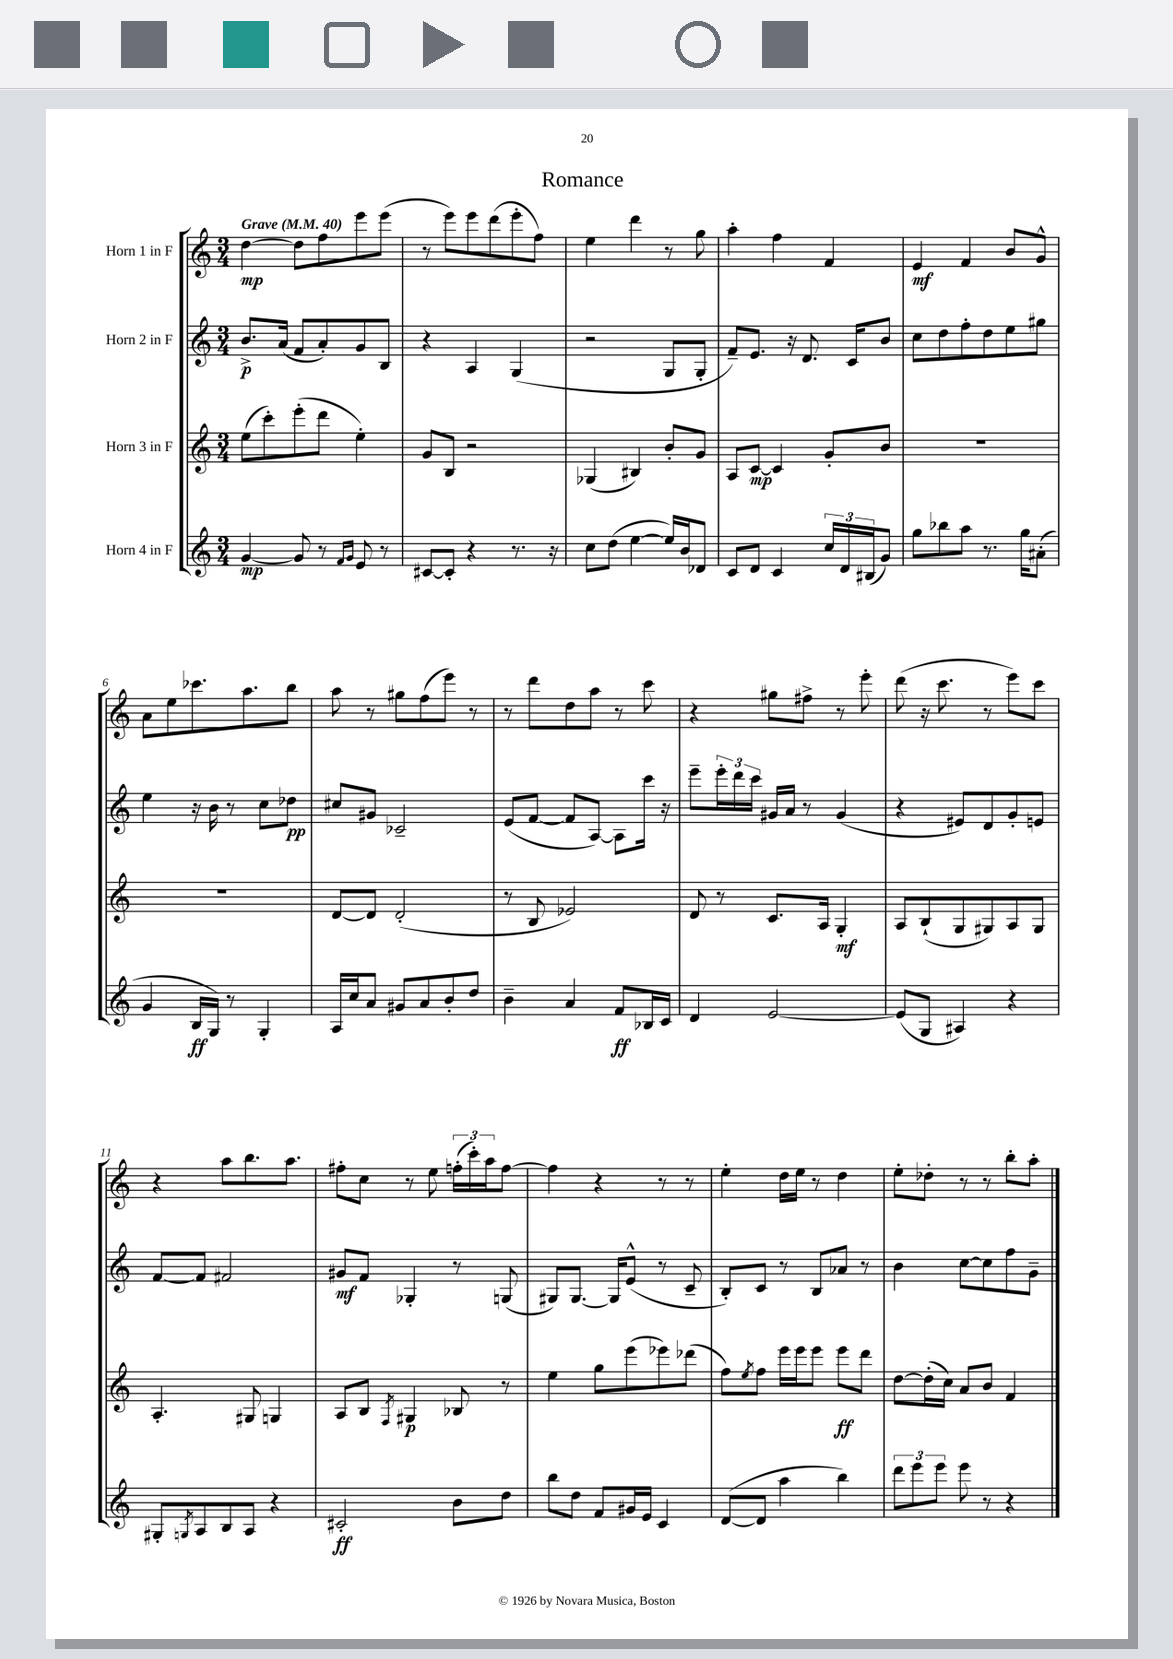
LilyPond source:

\header { title = "Romance" }
<<
\new StaffGroup <<
\new Staff = "s0" \with { instrumentName = "Horn 1 in F" } {
    \clef treble \key c \major \numericTimeSignature \time 3/4 \tempo "Grave" 4 = 40
    d''4~\mp d''8 f''8 e'''8 e'''8( |
    r8 e'''8) e'''8 d'''8( e'''8-. f''8) |
    e''4 d'''4 r8 g''8 |
    a''4-. f''4 f'4 |
    e'4\mf f'4 b'8 g'8-^ |
    a'8 e''8 ces'''8. a''8. b''8 |
    a''8 r8 gis''8 f''8( e'''8) r8 |
    r8 d'''8 d''8 a''8 r8 c'''8 |
    r4 gis''8 fis''8-> r8 e'''8-. |
    d'''8( r16 c'''8. r8 e'''8) c'''8 |
    r4 a''8 b''8. a''8. |
    fis''8-. c''8 r8 e''8 \tuplet 3/2 { f''16-.( c'''16-.) a''16 } f''8~ |
    f''4 r4 r8 r8 |
    e''4-. d''16 e''16 r8 d''4 |
    e''8-. des''8-. r8 r8 b''8-. a''8-. \bar "|." |
}
\new Staff = "s1" \with { instrumentName = "Horn 2 in F" } {
    \clef treble \key c \major \numericTimeSignature \time 3/4
    b'8.->\p a'16( f'8 a'8-.) g'8 b8 |
    r4 a4 g4( |
    r2 g8 g8-. |
    f'8--) e'8. r16 d'8. c'16 b'8 |
    c''8 d''8 f''8-. d''8 e''8 gis''8 |
    e''4 r16 b'16 r8 c''8 des''8\pp |
    cis''8 gis'8 ces'2-- |
    e'8( f'8~ f'8 a8~) a8 c'''16 r16 |
    e'''8-- \tuplet 3/2 { e'''16-. d'''16 c'''16 } gis'16 a'16 r8 gis'4( |
    r4 eis'8) d'8 g'8-. e'8 |
    f'8~ f'8 fis'2 |
    gis'8\mf f'8 ges4-. r8 g8( |
    gis8) gis8.~ gis16 e'8-^( r8 c'8-- |
    b8-.) c'8 r8 b8 aes'8 r8 |
    b'4 c''8~ c''8 f''8 g'8-- \bar "|." |
}
\new Staff = "s2" \with { instrumentName = "Horn 3 in F" } {
    \clef treble \key c \major \numericTimeSignature \time 3/4
    e''8( c'''8-.) e'''8-.( d'''8 e''4-.) |
    g'8 b8 r2 |
    ges4( bis4) b'8-. g'8 |
    a8 c'8~\mp c'4 g'8-. b'8 |
    R2. |
    R2. |
    d'8~ d'8 d'2-.( |
    r8 b8 ees'2) |
    d'8 r8 c'8. a16 g4-.\mf |
    a8 b8-!( g8 gis8) a8 gis8 |
    a4.-. gis8 g4 |
    a8 b8 \acciaccatura { f8 } gis4\p bes8 r8 |
    e''4 g''8 e'''8( ees'''8) des'''8( |
    f''8) \acciaccatura { e''8 } f''8 e'''16 e'''16 e'''8 e'''8\ff d'''8 |
    d''8~ d''16-.( c''16) a'8 b'8 f'4 \bar "|." |
}
\new Staff = "s3" \with { instrumentName = "Horn 4 in F" } {
    \clef treble \key c \major \numericTimeSignature \time 3/4
    g'4~\mp g'8 r8 \grace { f'16 g'16 } e'8 r8 |
    cis'8~ cis'8-. r4 r8. r16 |
    c''8 d''8( e''4~ e''16) b'16 des'8 |
    c'8 d'8 c'4 \tuplet 3/2 { c''16 d'16 bis16( } g'8) |
    g''8 bes''8 a''8 r8. g''16 ais'8-.( |
    g'4 b16\ff g16) r8 g4-. |
    a16 c''16 a'8 gis'8 a'8 b'8-. d''8 |
    b'4-- a'4 f'8\ff bes16 c'16 |
    d'4 e'2~ |
    e'8( g8 ais4) r4 |
    gis8-. \acciaccatura { g8 } a8 b8 a8 r4 |
    cis'2-.\ff b'8 d''8 |
    b''8 d''8 f'8 gis'16 e'16 c'4 |
    d'8~( d'8 a''4 b''4) |
    \tuplet 3/2 { d'''8 e'''8 e'''8 } e'''8 r8 r4 \bar "|." |
}
>>
>>
